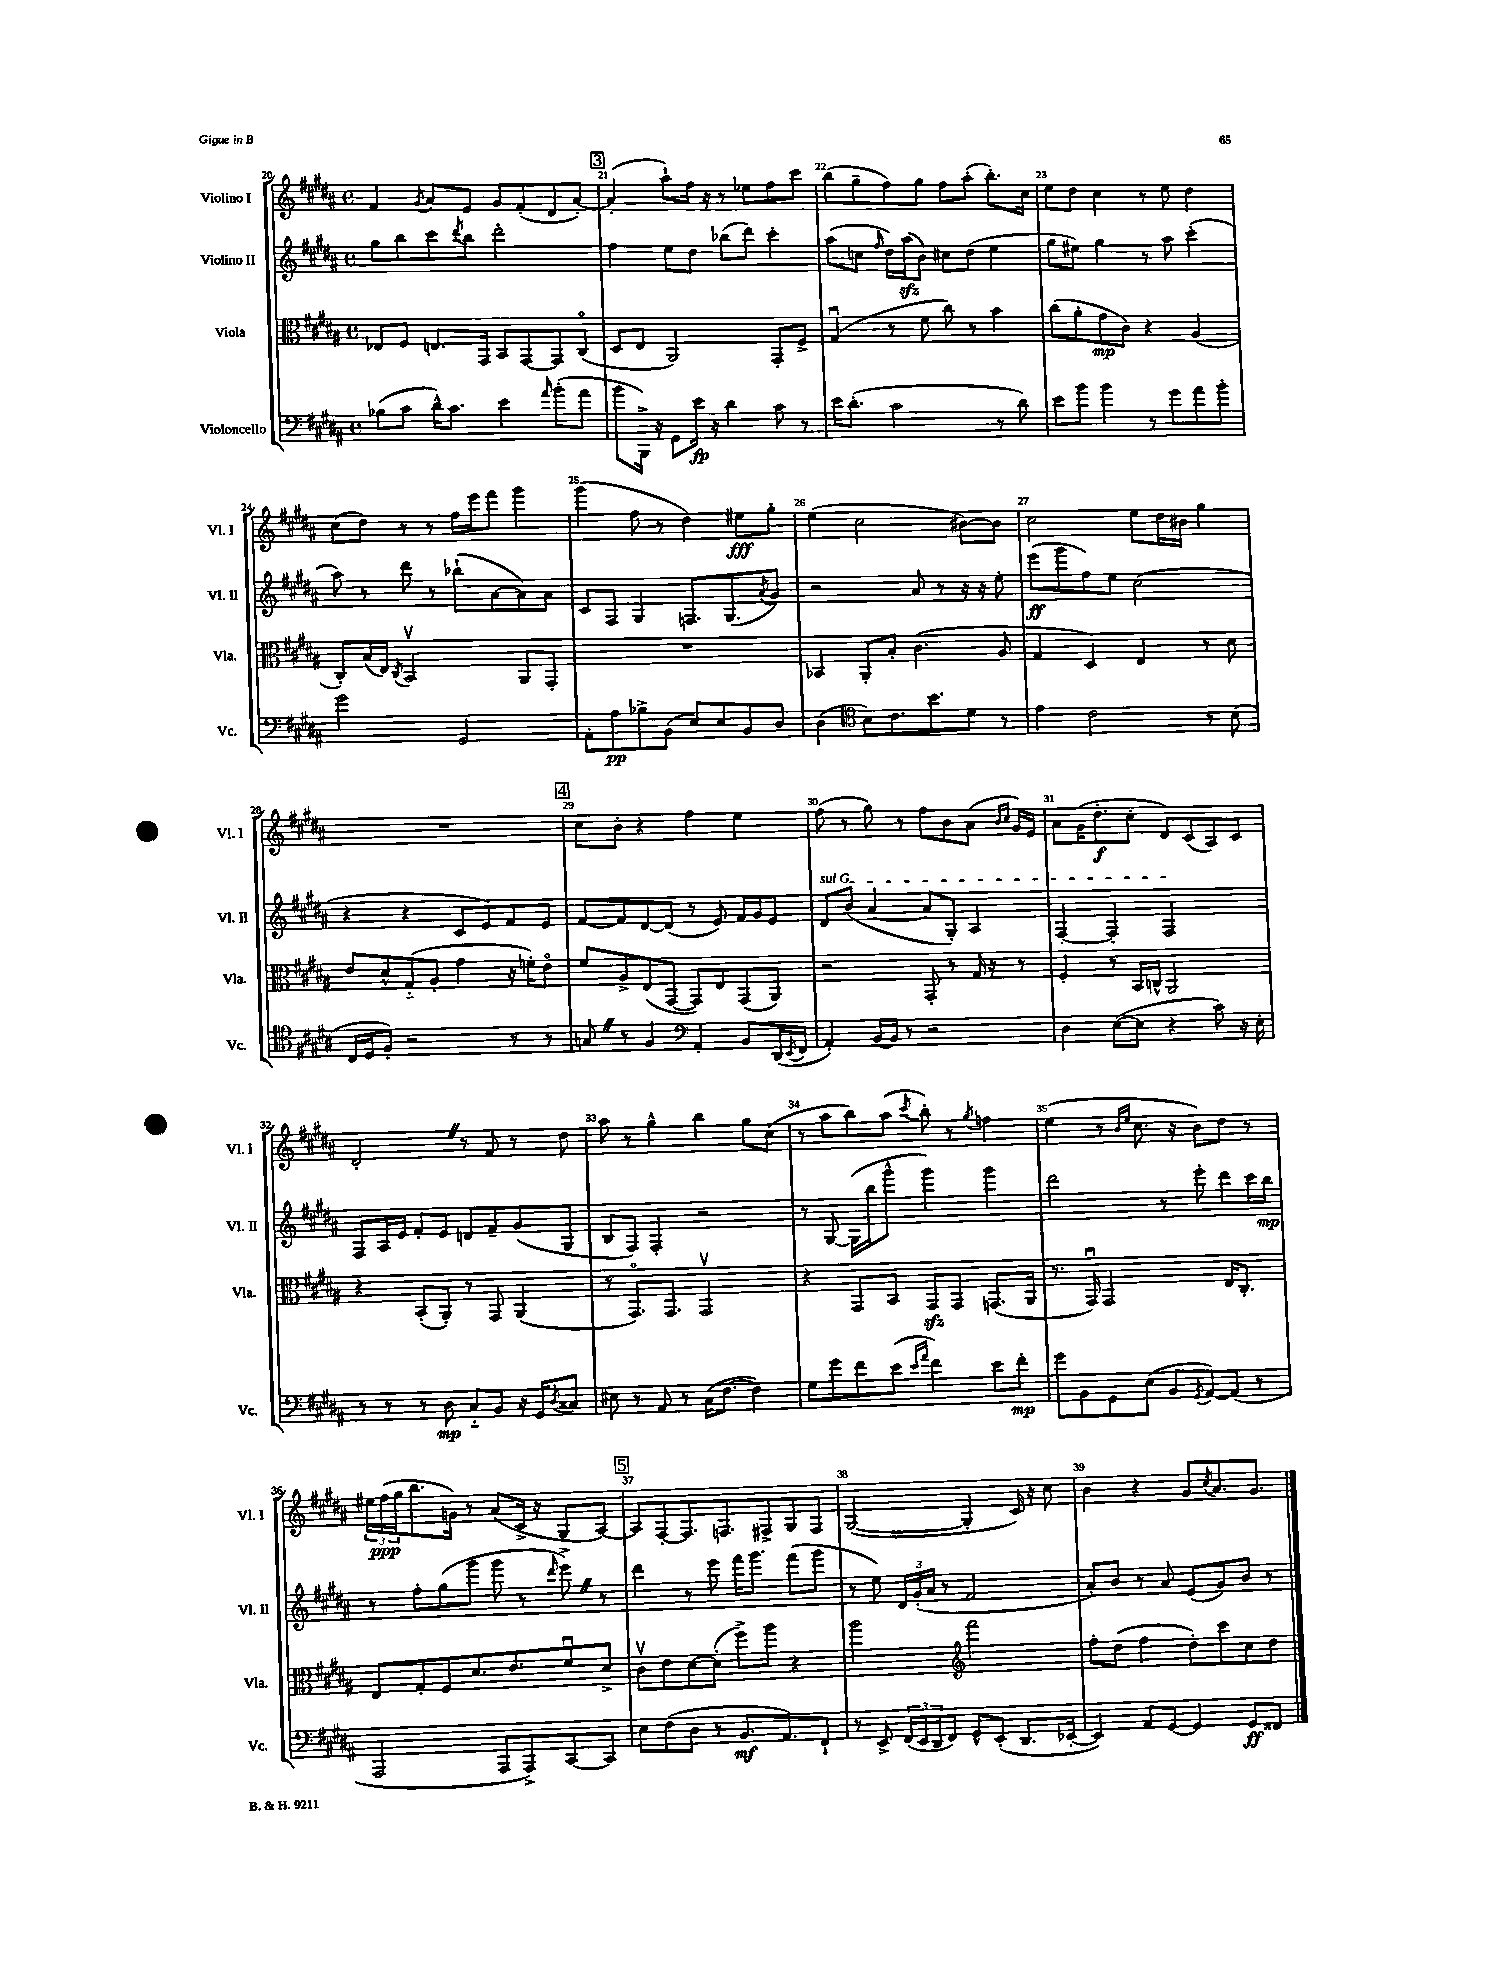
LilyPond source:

<<
\new StaffGroup <<
\new Staff = "s0" \with { instrumentName = "Violino I" shortInstrumentName = "Vl. I" } {
    \clef treble \key b \major \defaultTimeSignature \time 4/4
    fis'4 \acciaccatura { gis'8 } ais'8 e'8 gis'8 fis'8-.( dis'8 ais'8~-.) |
    \mark \markup { \box "3" } ais'4-.( ais''8-!) fis''16 r16 r8 ees''8 fis''8 cis'''8 |
    b''8( gis''8-- fis''8) gis''8 fis''8 ais''8-.( b''8.-.) cis''16 |
    e''8 dis''8 cis''4 r8 e''8 dis''4 |
    cis''8( dis''8) r8 r8 fis''16 e'''16 fis'''8 gis'''4 |
    gis'''4( fis''8 r8 dis''4) eis''8\fff gis''8-. |
    e''4( cis''2 bis'8~) bis'8 |
    cis''2 e''8 dis''16 bis'16 gis''4 |
    R1 |
    \mark \markup { \box "4" } cis''8 b'8-. r4 fis''4 e''4 |
    fis''8( r8 gis''8) r8 fis''8 b'8 ais'8( \grace { b'16 cis''16 } gis'16) e'16 |
    ais'8 gis'16( dis''8.-.\f cis''8-. dis'8) cis'8( ais8) cis'8 |
    dis'2-. \once \override BreathingSign.text = \markup { \musicglyph "scripts.caesura.straight" } \breathe r8 fis'8 r8 dis''8 |
    ais''8 r8 gis''4-^ b''4 gis''8 cis''8( |
    r8 ais''8 b''8) ais''8( \acciaccatura { cis'''8 } b''8-.) r8 \acciaccatura { gis''8 } f''4 |
    e''4( r8 \grace { b'16 e''16 } cis''8. r16 b'8) dis''8 r8 |
    \tuplet 3/2 { eis''16 fis''16\ppp( gis''16 } b''8. g'16) r8 ais'8( cis'16-> r16 gis8 ais8~) |
    \mark \markup { \box "5" } ais8 fis8~-. fis8. f8. fis8-> gis8 fis8 |
    gis2~( gis4-. cis'16) r16 cis''8 |
    b'4 r4 gis'8 \acciaccatura { cis''8 } ais'8. gis'8. \bar "|." |
}
\new Staff = "s1" \with { instrumentName = "Violino II" shortInstrumentName = "Vl. II" } {
    \clef treble \key b \major \defaultTimeSignature \time 4/4
    gis''8 b''8 cis'''8 \acciaccatura { dis'''8 } b''8 dis'''2-. |
    \mark \markup { \box "3" } fis''4 e''8 dis''8 bes''8( dis'''8) cis'''4-. |
    ais''8( c''8 \grace { fis''16 } dis''16) ais''16\sfz( b'8) cis''8 dis''8( e''4 |
    gis''8 eis''8) gis''4 r8 ais''8 cis'''4-.( |
    ais''8) r8 dis'''8 r8 bes''8-!( ais'8~ ais'8) ais'8 |
    cis'8 fis8 gis4 f8. gis8.( \acciaccatura { ais'8 } gis'8) |
    r2 ais'8 r8 r16 r16 e''8-. |
    e'''8\ff( gis'''8 fis''8) e''8 cis''2( |
    r4 r4 cis'8 e'8) fis'8 e'8 |
    \mark \markup { \box "4" } fis'8~ fis'8 dis'8~ dis'8( r8 e'8) fis'16 gis'16 e'8 |
    \once \override TextSpanner.bound-details.left.text = \markup { \italic "sul G" } dis'8\startTextSpan b'8( ais'4~ ais'8 gis8-.) ais4 |
    fis4~-. fis4-. fis2\stopTextSpan |
    fis8 ais16 e'16 fis'8-. e'8 d'8 fis'8-- gis'8( gis8 |
    b8 fis8) fis4-. r2 |
    r8 gis8~ gis16( b''16 gis'''8-^ gis'''4) gis'''4 |
    dis'''2 r8 e'''8-. dis'''8 cis'''16 b''16\mp |
    r8 fis''8-. gis''8( gis'''8 gis'''8 r8 \grace { dis'''16 } e'''8->) \once \override BreathingSign.text = \markup { \musicglyph "scripts.caesura.straight" } \breathe r8 |
    \mark \markup { \box "5" } dis'''4 r8 e'''8 fis'''16 gis'''8. fis'''8( gis'''8 |
    r8 e''8) \tuplet 3/2 { dis'16 gis'16-.( ais'16 } r8 fis'2 |
    ais'8-.) b'8 r8 ais'8 e'8( gis'8) b'8 r8 \bar "|." |
}
\new Staff = "s2" \with { instrumentName = "Viola" shortInstrumentName = "Vla." } {
    \clef alto \key b \major \defaultTimeSignature \time 4/4
    ees8 fis8 e8. gis,16 b,8 gis,8~ gis,8 cis8\flageolet( |
    \mark \markup { \box "3" } dis8 e8 ais,2) gis,8-. fis8-> |
    gis4\downbow( r8 fis'8 cis''8) r8 b'4 |
    cis''8( ais'8-. gis'8\mp cis'8) r4 ais4( |
    cis8-.) b16( e16) \acciaccatura { cis8 } b,2\upbow ais,8 gis,8-. |
    R1 |
    bes,4 ais,8-. b8-. cis'4.( ais8 |
    gis4 dis4) e4 r8 dis'8 |
    e'8 dis'8-^ gis8-_( ais8-. gis'4 r16 f'16-.) e'8\flageolet |
    \mark \markup { \box "4" } fis'8 ais8-> e8( gis,8~ gis,8) e8 gis,8( ais,8) |
    r2 gis,8-. r8 gis16 r16 r8 |
    fis4-. r8 b,16 c16-^ ais,2 |
    r4 b,8-.( ais,8-.) r8 gis,8 ais,4( |
    r8 gis,8.\flageolet) gis,8. gis,2\upbow |
    r4 gis,8 b,8 gis,8\sfz gis,8 g,8.( ais,16 |
    r8. gis,16\downbow) gis,2 e16 cis8.-. |
    e8 gis8-. fis8 dis'8. e'8. fis'8\downbow dis'8-> |
    \mark \markup { \box "5" } cis'8\upbow e'8 dis'8~ dis'8-.( fis''8->) ais''8 r4 |
    ais''2 \clef treble fis'''2 |
    fis''8-. dis''8( fis''4 dis''8-.) cis'''8 cis''8 dis''8 \bar "|." |
}
\new Staff = "s3" \with { instrumentName = "Violoncello" shortInstrumentName = "Vc." } {
    \clef bass \key b \major \defaultTimeSignature \time 4/4
    bes8( cis'8 dis'16-^) cis'8. e'4 \grace { ais'16 } b'8-.( ais'8 |
    \mark \markup { \box "3" } b'8 b,,16->) r16 gis,8 e'16\fp r16 dis'4 cis'8 r8 |
    e'16 dis'8.-.( cis'2 r8 dis'8) |
    e'8 b'8 b'4 r8 gis'8 ais'8 b'8-. |
    gis'2 gis,2 |
    ais,8-. ais8\pp bes8-> b,8( e8) e8 b,8 dis8 |
    dis4( \clef tenor b8) cis'8. b'8. dis'8 r8 |
    e'4 cis'2 r8 b8( |
    cis16 dis16 fis8-.) r2 r8 r8 |
    \mark \markup { \box "4" } g8 \once \override BreathingSign.text = \markup { \musicglyph "scripts.caesura.straight" } \breathe r8 fis4 \clef bass ais,4-. b,8 dis,16( \acciaccatura { e,8 } fis,16 |
    ais,4-.) b,16~ b,16 r8 r2 |
    dis4 e8~( e8 r4 cis'8) r16 e16-. |
    r8 r8 r8 dis8\mp cis8-_ b,8 r16 gis,16 \acciaccatura { dis8 } cisis8 |
    eis8 r8 ais,8 r8 cis16( fis8.~ fis4) |
    gis8 gis'8 fis'8 e'8( \grace { e'16 ais'16 } fis'4) e'8 fis'8-.\mp |
    gis'8 b,8 gis,8 e8( b,8 \acciaccatura { gis,8 } ais,8~) ais,8( r8 |
    ais,,2 ais,,8 ais,,8->) cis,8~ cis,8 |
    \mark \markup { \box "5" } e8 fis8( dis8 r8 b,8.\mf ais,8.) fis,8-! |
    r8 e,8-> \tuplet 3/2 { fis,16( e,16 dis,16 } fis,8) gis,8-^ e,8-.( dis,8. ees,16~-. |
    ees,4) ais,8 gis,8~ gis,4 gis,8\ff fisis,8 \bar "|." |
}
>>
>>
\layout { \context { \Score currentBarNumber = #20 \override BarNumber.break-visibility = ##(#f #t #t) barNumberVisibility = #all-bar-numbers-visible } }
